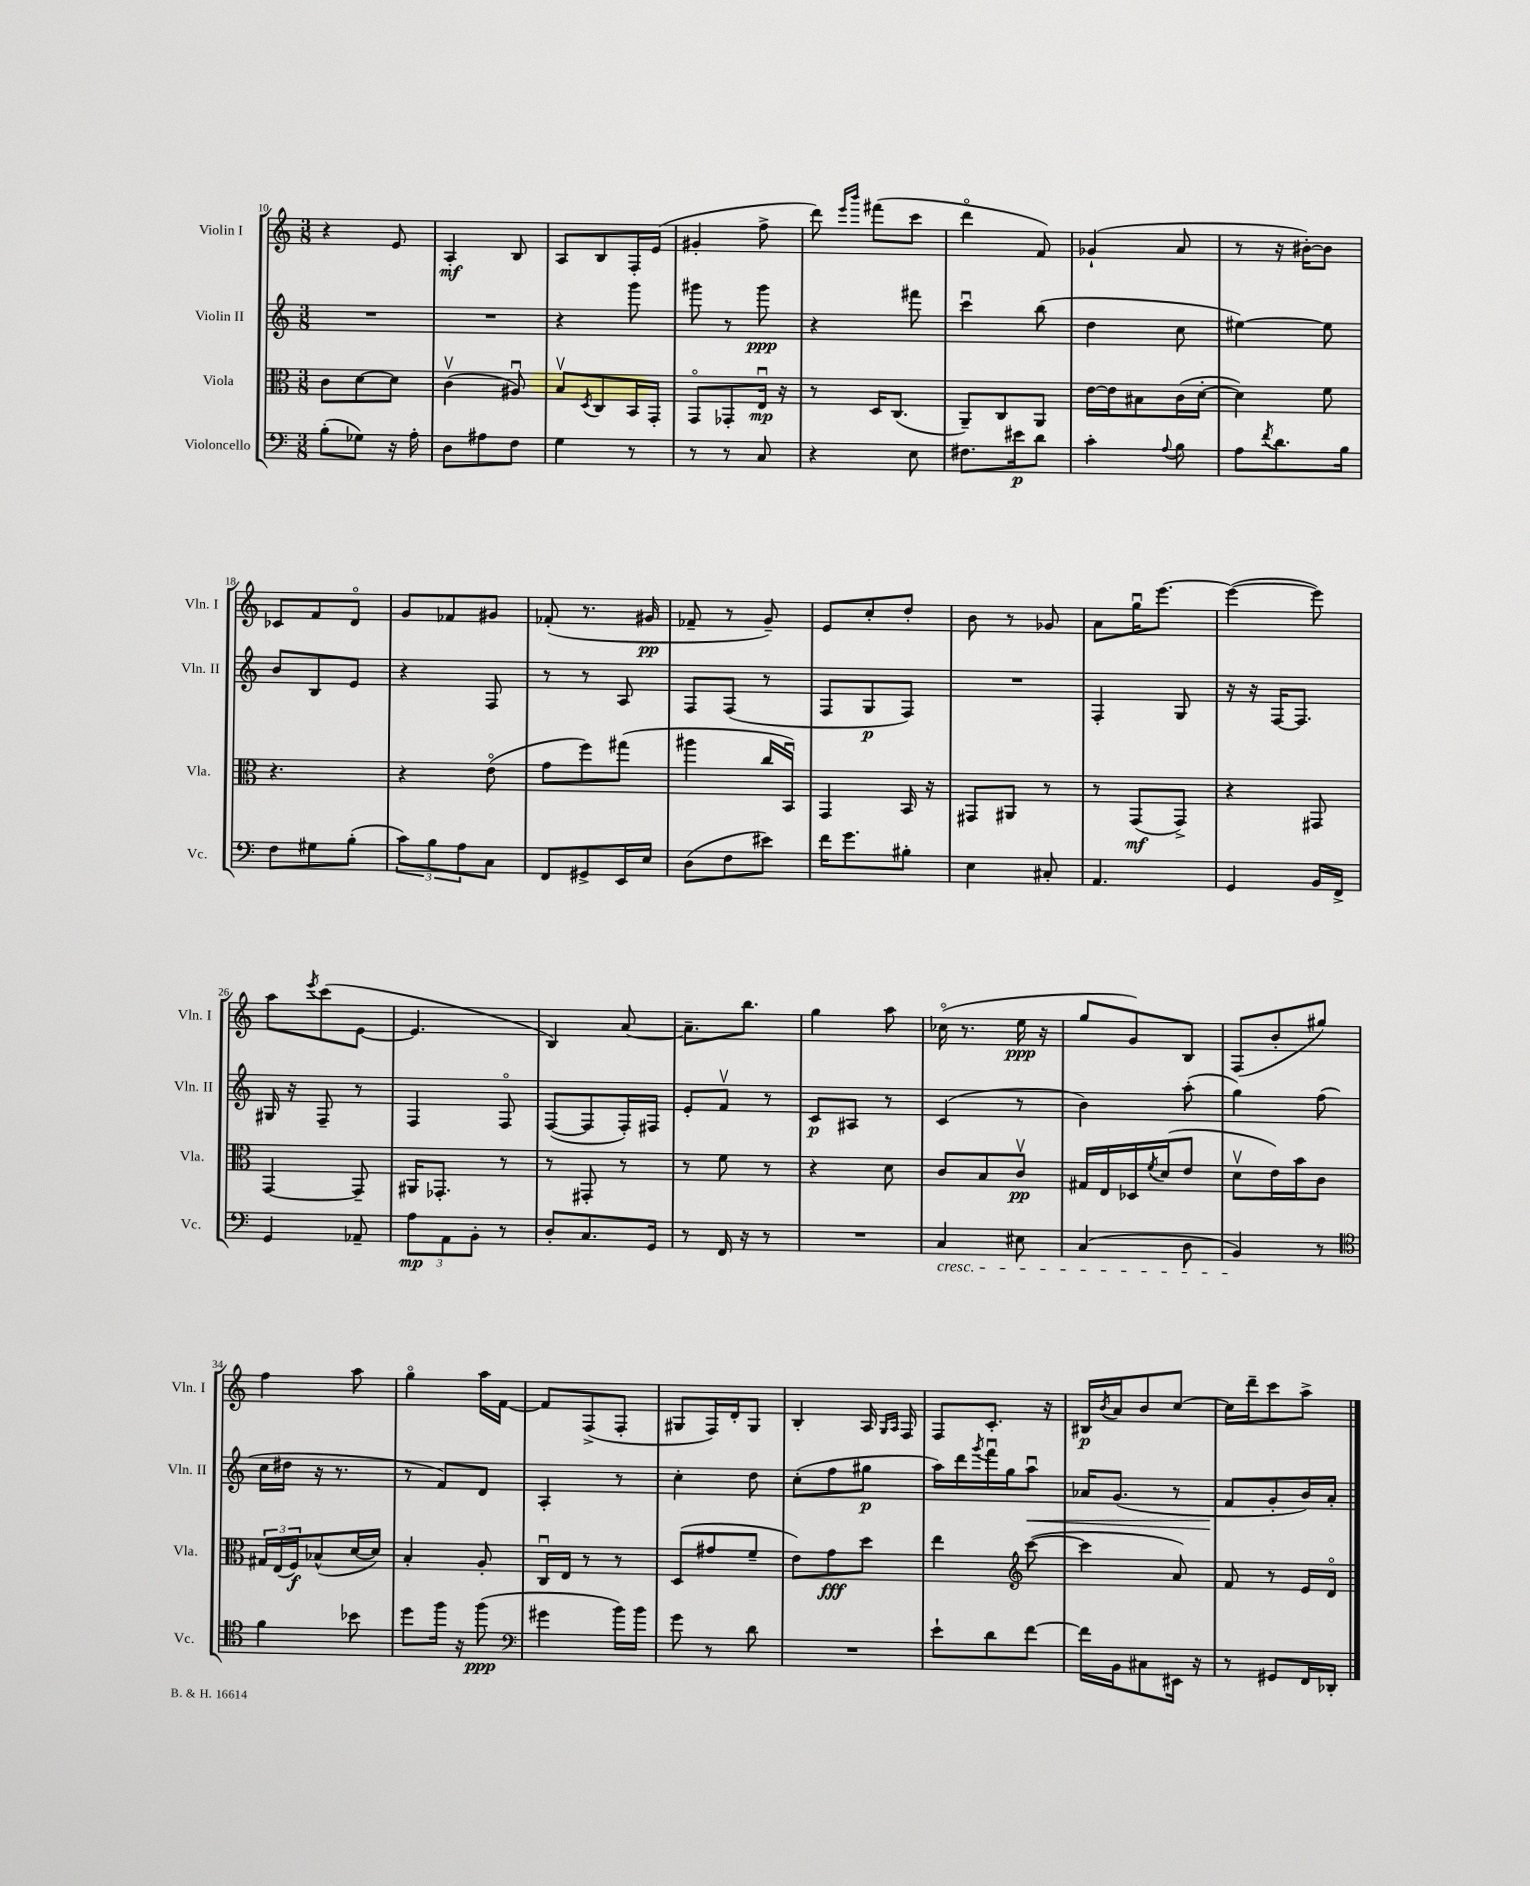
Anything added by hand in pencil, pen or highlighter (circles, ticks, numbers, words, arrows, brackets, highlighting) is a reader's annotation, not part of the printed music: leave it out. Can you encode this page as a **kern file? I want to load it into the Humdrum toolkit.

**kern	**kern	**kern	**kern
*staff4	*staff3	*staff2	*staff1
*clefF4	*clefC3	*clefG2	*clefG2
*k[]	*k[]	*k[]	*k[]
*M3/8	*M3/8	*M3/8	*M3/8
(8B'	8c	4.r	4r
8G-)	[8d	.	.
16r	8d]	.	8e
16A'	.	.	.
=	=	=	=
8D	(4cv	4.r	4A'
8A#	.	.	.
8F	8A#u)	.	8B
=	=	=	=
4G	8Bv	4r	8A
.	8qD	.	.
.	8C	.	8B
8r	16BB	8ggg	16F'
.	16GG'	.	(16e
=	=	=	=
8r	8GGo	8ggg#	4g#'
8r	8GG-'	8r	.
8C	16Eu	8ggg#	8ff^
.	16r	.	.
=	=	=	=
4r	8r	4r	8ddd)
.	.	.	16qqeee
.	.	.	16qqbbb
.	16D	.	(8fff#
.	(8.C	.	.
8E	.	8fff#	8ccc
=	=	=	=
8.F#	8AA~)	4cccu	4dddo
.	8C	.	.
16e#	.	.	.
8d	8AA	(8bb	8f)
=	=	=	=
4c'	[16e	4dd	(4g-`
.	16e]	.	.
.	8B#	.	.
8qqA	.	.	.
8B	(16c	8cc	8a
.	[16d'	.	.
=	=	=	=
8A	4d])	[4ee#)	8r
8qf	.	.	.
8.d	.	.	16r
.	.	.	[16b#')
.	8f	8ee#]	8b#]
16B	.	.	.
=	=	=	=
8F	4.r	8b	8c-
8G#	.	8B	8f
(8B'	.	8e	8do
=	=	=	=
12c)	4r	4r	8g
12B	.	.	.
.	.	.	8f-
12A	.	.	.
8C	(8eo	8F	8g#
=	=	=	=
8FF	8g	8r	(8f-'
8GG#^	8ff)	8r	8.r
16EE	(8gg#	8A	.
16E	.	.	16g#
=	=	=	=
(8D	4aa#	8F	8f-~
8F	.	(8F	8r
8e#)	16cc	8r	8g~)
.	16BBu)	.	.
=	=	=	=
16f	4GG	8F	8e
8.g	.	.	.
.	.	8G	8cc'
8B#'	16BB	8F)	8dd'
.	16r	.	.
=	=	=	=
4E	8GG#	4.r	8b
.	8AA#	.	8r
8C#'	8r	.	8g-
=	=	=	=
4.AA	8r	4F'	8a
.	(8GG	.	16ggu
.	.	.	[8.eee
.	8GG^)	8G	.
=	=	=	=
4GG	4r	16r	(4eee_
.	.	16r	.
.	.	[16F	.
.	.	8.F]	.
16BB	8GG#	.	8eee])
16FF^	.	.	.
=	=	=	=
4GG	[4GG	16G#	8aa
.	.	16r	.
.	.	.	8qeee
.	.	8F~	(8ccc
8AA-~	8GG~]	8r	[8e
=	=	=	=
12A	16AA#	4F	4.e]
.	8.GG-'	.	.
12AA	.	.	.
12BB'	.	.	.
8r	8r	8Fo	.
=	=	=	=
8D'	8r	([8F	4B)
8.C	8GG#'	8F]	.
.	8r	16F')	[8a
16GG	.	16F#	.
=	=	=	=
8r	8r	8e'	8.a~]
16FF	8f	8fv	.
16r	.	.	8.bb
8r	8r	8r	.
=	=	=	=
4.r	4r	8c	4gg
.	.	8A#	.
.	8d	8r	8aa
=	=	=	=
4C	8c	(4c	(16cc-o
.	.	.	8.r
.	8B	.	.
8E#	8cv	8r	16ee
.	.	.	16r
=	=	=	=
(4C	16G#	4b)	8gg
.	16E	.	.
.	16D-	.	8g)
.	8qf	.	.
.	(16d	.	.
8D	8e	(8aa'	8B
=	=	=	=
4BB)	8dv	4gg)	(8F
.	16e)	.	8b'
.	16b	.	.
8r	8c	(8ff	8gg#)
=	=	=	=
*clefC4	*	*	*
4f	24G#	16cc	4ff
.	(24E	.	.
.	.	16dd#	.
.	24F)	.	.
.	(8B-^^	16r	.
.	.	8.r	.
8b-	[16d	.	8aa
.	16d])	.	.
=	=	=	=
8dd	4B'	8r	4ggo
16ff	.	8f)	.
16r	.	.	.
(8ff	8A'	8d	16aa
.	.	.	[16f
=	=	=	=
*clefF4	*	*	*
4g#	16Cu	4A'	8f]
.	16E	.	.
.	8r	.	(8F^
16b)	8r	8r	8F'
16b	.	.	.
=	=	=	=
8g	(8D	4cc'	8G#
8r	8g#	.	16F)
.	.	.	16d'
8d	8f~	8dd	8G#
=	=	=	=
4.r	8e)	(8cc'	4B'
.	8g	8ff	.
.	8dd	8gg#	16A
.	.	.	16qqG
.	.	.	16qqA
.	.	.	16F
=	=	=	=
8e`	4ee	16aa)	8F
.	.	16ddd	.
.	.	8qggg	.
8d	.	16fffu	8.c'
.	.	16gg	.
*	*clefG2	*	*
[8f	([8ccc	8aau	.
.	.	.	16r
=	=	=	=
16f]	4ccc]	16a-	16B#
.	.	.	8qb
16BB	.	(8.g	16a
8C#	.	.	8b
16EE#	8a)	8r	[8cc
16r	.	.	.
=	=	=	=
8r	8f	8f	16cc]
.	.	.	16ddd~
8GG#	8r	8g'	8ccc
16FF	16e	16b)	8aa^
16DD-'	16do	16a'	.
==	==	==	==
*-	*-	*-	*-
